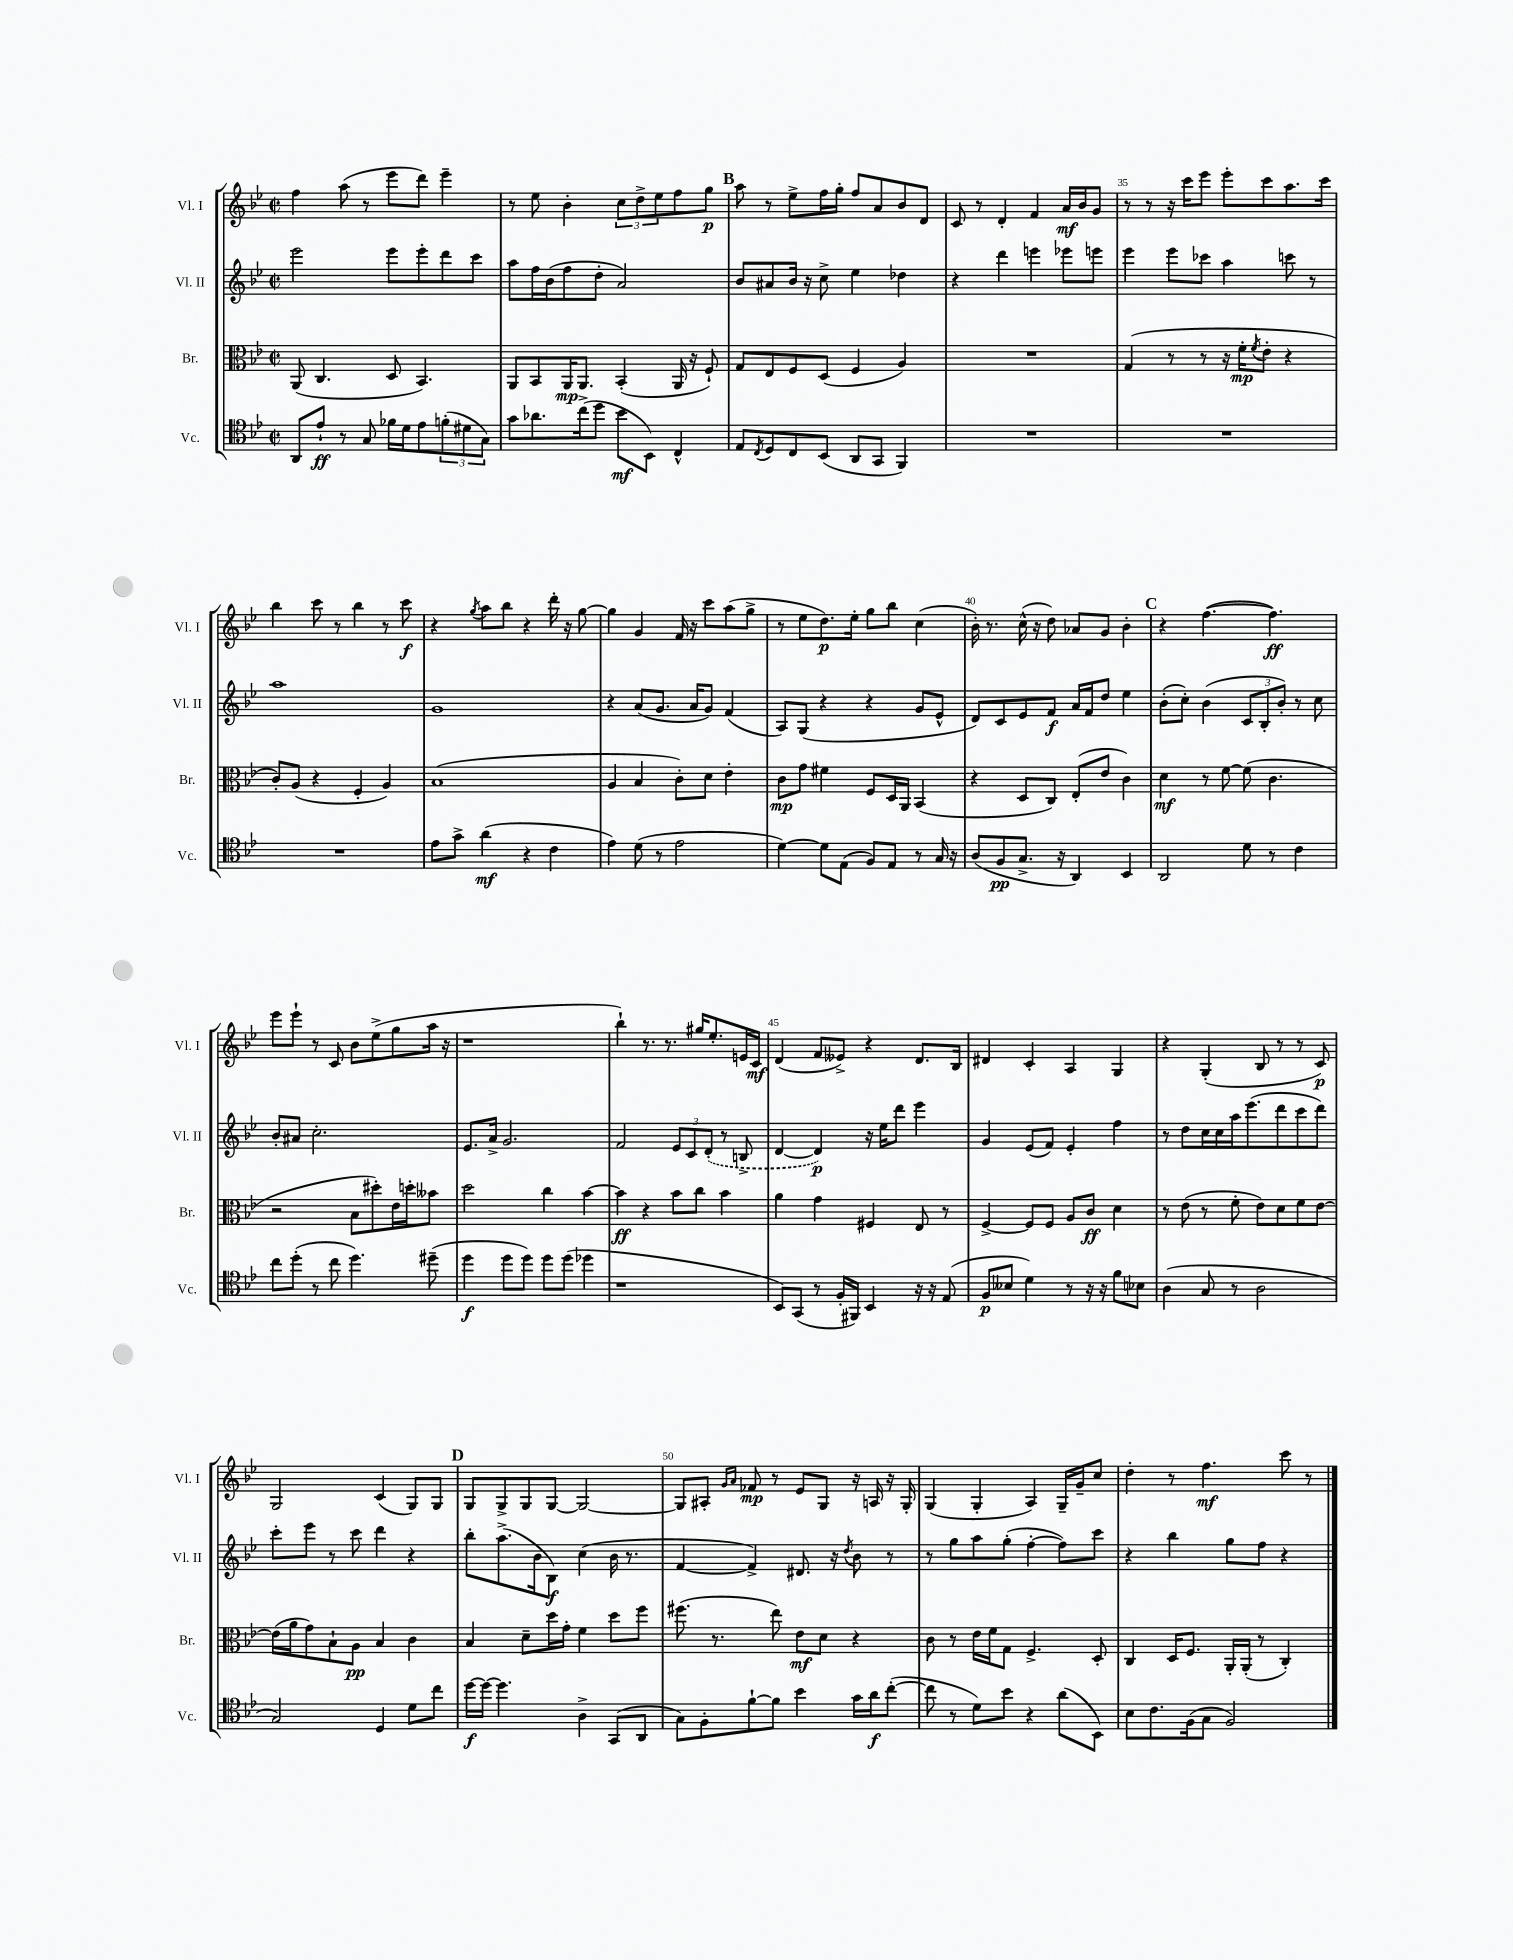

**kern	**dynam	**kern	**dynam	**kern	**dynam	**kern	**dynam
*part4	*part4	*part3	*part3	*part2	*part2	*part1	*part1
*staff4	*staff4	*staff3	*staff3	*staff2	*staff2	*staff1	*staff1
*I"Vc.	*	*I"Br.	*	*I"Vl. II	*	*I"Vl. I	*
*I'Vc.	*	*I'Br.	*	*I'Vl. II	*	*I'Vl. I	*
*clefC4	*	*clefC3	*	*clefG2	*	*clefG2	*
*k[b-e-]	*	*k[b-e-]	*	*k[b-e-]	*	*k[b-e-]	*
*M2/2	*	*M2/2	*	*M2/2	*	*M2/2	*
*met(c|)	*	*met(c|)	*	*met(c|)	*	*met(c|)	*
=31	=31	=31	=31	=31	=31	=31	=31
8AA/L	.	(8AA/	.	2eee-\	.	4ff\	.
8e-`/J	ff	4.C/	.	.	.	.	.
8r	.	.	.	.	.	(8aa\	.
8G/	.	.	.	.	.	8r	.
16f-X\LL	.	8D/	.	8eee-\L	.	8eee-\L	.
16d\J	.	.	.	.	.	.	.
8e-\	.	4.BB-/)	.	8eee-'\	.	8ddd\J)	.
(12fn'\	.	.	.	8ddd\	.	4eee-~\	.
12d#X\	.	.	.	.	.	.	.
.	.	.	.	8ccc\J	.	.	.
12G\J)	.	.	.	.	.	.	.
=32	=32	=32	=32	=32	=32	=32	=32
8g\L	.	8AA/L	.	8aa\L	.	8r	.
8.a-X\	.	8BB-/	.	16ff\L	.	8ee-\	.
.	.	.	.	(16b-\J	.	.	.
.	.	16AA/K	mp	8ff\	.	4b-'\	.
(16cc^\k	.	8.AA/J	.	.	.	.	.
8dd\J	.	.	.	8dd'\J	.	.	.
8b-\L	mf	(4BB-'/	.	2a/)	.	12cc\L	.
.	.	.	.	.	.	12dd^\	.
8BB-\J)	.	.	.	.	.	.	.
.	.	.	.	.	.	12ee-\	.
4C^^/	.	16AA/	.	.	.	8ff\	.
.	.	16r	.	.	.	.	.
.	.	8F`/)	.	.	.	8gg\J	p
!!LO:REH:place=s1:t=B
=33	=33	=33	=33	=33	=33	=33	=33
8E-/L	.	8G/L	.	8b-/L	.	8aa\	.
8qC/	.	.	.	.	.	.	.
8D/	.	8E-/	.	8a#X/	.	8r	.
8C/	.	8F/	.	16b-/Jk	.	8ee-^\L	.
.	.	.	.	16r	.	.	.
(8BB-/J	.	(8D/J	.	8cc^\	.	16ff\L	.
.	.	.	.	.	.	16gg'\JJ	.
8AA/L	.	4F/	.	4ee-\	.	8ff/L	.
8GG/J	.	.	.	.	.	8a/	.
4FF/)	.	4A/)	.	4dd-X\	.	8b-/	.
.	.	.	.	.	.	8d/J	.
=34	=34	=34	=34	=34	=34	=34	=34
1r	.	1r	.	4r	.	8c/	.
.	.	.	.	.	.	8r	.
.	.	.	.	4ddd\	.	4d'/	.
.	.	.	.	4eeen\	.	4f/	.
.	.	.	.	8eee-X\L	.	16a/LL	mf
.	.	.	.	.	.	16b-/J	.
.	.	.	.	8eeen\J	.	8g/J	.
=35	=35	=35	=35	=35	=35	=35	=35
1r	.	(4G/	.	4eee-\	.	8r	.
.	.	.	.	.	.	8r	.
.	.	8r	.	8eee-\L	.	16r	.
.	.	.	.	.	.	16ccc\KL	.
.	.	8r	.	8ccc-X\J	.	8eee-\J	.
.	.	16r	.	4aa\	.	8eee-'\L	.
.	.	16f'\KL	mp	.	.	.	.
.	.	8qf/	.	.	.	.	.
.	.	8e-'\J	.	.	.	8ccc\	.
.	.	4r	.	8cccn\	.	8.aa\	.
.	.	.	.	8r	.	.	.
.	.	.	.	.	.	16ccc\Jk	.
!!LO:LB:g=z
=36	=36	=36	=36	=36	=36	=36	=36
1r	.	8c'/L)	.	1aa	.	4bb-\	.
.	.	(8A/J	.	.	.	.	.
.	.	4r	.	.	.	8ccc\	.
.	.	.	.	.	.	8r	.
.	.	4F'/	.	.	.	4bb-\	.
.	.	4A/)	.	.	.	8r	.
.	.	.	.	.	.	8ccc\	f
=37	=37	=37	=37	=37	=37	=37	=37
8e-\L	.	(1B-	.	1g	.	4r	.
8g^\J	.	.	.	.	.	.	.
.	.	.	.	.	.	8qgg/	.
(4a\	mf	.	.	.	.	8aa\L	.
.	.	.	.	.	.	8bb-\J	.
4r	.	.	.	.	.	4r	.
4c\	.	.	.	.	.	16ddd'\	.
.	.	.	.	.	.	16r	.
.	.	.	.	.	.	[8gg\	.
=38	=38	=38	=38	=38	=38	=38	=38
4e-\)	.	4A/	.	4r	.	4gg\]	.
(8d\	.	4B-/	.	(8a/L	.	4g/	.
8r	.	.	.	8.g/J	.	.	.
2e-\	.	8c'\L)	.	.	.	16f/	.
.	.	.	.	16a/KL	.	16r	.
.	.	8d\J	.	8g/J)	.	8ccc\L	.
.	.	4e-'\	.	(4f/	.	(8aa\	.
.	.	.	.	.	.	8gg^\J	.
=39	=39	=39	=39	=39	=39	=39	=39
[4d\)	.	8c\L	mp	8A/L)	.	8r	.
.	.	8g\J	.	(8G/J	.	8ee-\L	.
8d\L]	.	4f#X\	.	4r	.	8.dd\)	p
(8E-\J	.	.	.	.	.	.	.
.	.	.	.	.	.	16ee-'\Jk	.
8F/L)	.	8F/L	.	4r	.	8gg\L	.
8E-/J	.	16D/L	.	.	.	8bb-\J	.
.	.	16AA/JJ	.	.	.	.	.
8r	.	(4BB-/	.	8g/L	.	(4cc\	.
16G/	.	.	.	8e-^^/J	.	.	.
16r	.	.	.	.	.	.	.
=40	=40	=40	=40	=40	=40	=40	=40
(8A/L	.	4r	.	8d/L)	.	16b-'\)	.
.	.	.	.	.	.	8.r	.
8F/	pp	.	.	8c/	.	.	.
8.G^/J	.	8D/L	.	8e-/	.	(16cc^^\	.
.	.	.	.	.	.	16r	.
.	.	8C/J)	.	8f/J	f	8dd\)	.
16r	.	.	.	.	.	.	.
4AA/)	.	(8E-'/L	.	16a/LL	.	8a-X/L	.
.	.	.	.	16f/J	.	.	.
.	.	8e-/J	.	8dd/J	.	8g/J	.
4BB-/	.	4c\)	.	4ee-\	.	4b-'\	.
!!LO:REH:place=s1:t=C
=41	=41	=41	=41	=41	=41	=41	=41
2AA/	.	4d\	mf	(8b-'\L	.	4r	.
.	.	.	.	8cc'\J)	.	.	.
.	.	8r	.	(4b-\	.	([4.ff\	.
.	.	[8f\	.	.	.	.	.
8d\	.	(8f\]	.	12c/L	.	.	.
.	.	.	.	12B-'/	.	.	.
8r	.	4.c\	.	.	.	4.ff\])	ff
.	.	.	.	12b-'/J)	.	.	.
4c\	.	.	.	8r	.	.	.
.	.	.	.	8cc\	.	.	.
!!LO:LB:g=z
=42	=42	=42	=42	=42	=42	=42	=42
8cc\L	.	2r	.	8b-'/L	.	8eee-\L	.
(8dd'\J	.	.	.	8a#X/J	.	8eee-`\J	.
8r	.	.	.	2.cc'\	.	8r	.
8cc\	.	.	.	.	.	8c/	.
4.dd\)	.	8B-\L	.	.	.	8b-\L	.
.	.	8dd#X'\)	.	.	.	(8ee-^\	.
.	.	16e-\L	.	.	.	8gg\	.
.	.	16ddn'\J	.	.	.	.	.
(8dd#X~\	.	8b--X\J	.	.	.	16aa\Jk	.
.	.	.	.	.	.	16r	.
=43	=43	=43	=43	=43	=43	=43	=43
4dd\	f	2dd\	.	8.e-/L	.	1r	.
.	.	.	.	16a^/Jk	.	.	.
8dd\L	.	.	.	2.g/	.	.	.
8dd\J)	.	.	.	.	.	.	.
8dd\L	.	4cc\	.	.	.	.	.
(8dd\J	.	.	.	.	.	.	.
4dd-X\	.	[4b-\	.	.	.	.	.
=44	=44	=44	=44	=44	=44	=44	=44
1r	.	4b-\]	ff	2f/	.	4bb-`\)	.
.	.	4r	.	.	.	8.r	.
.	.	.	.	.	.	8.r	.
.	.	8b-\L	.	12e-/L	.	.	.
.	.	.	.	12c/	.	.	.
.	.	8cc\J	.	.	.	16gg#X/KL	.
.	.	.	.	(12d'/J	.	.	.
.	.	.	.	.	.	8.ee-'/	.
.	.	4b-\	.	8r	.	.	.
.	.	.	.	8Bn^/	.	16en/L	.
.	.	.	.	.	.	16c/JJ	mf
=45	=45	=45	=45	=45	=45	=45	=45
8BB-/L)	.	4a\	.	[4d/	.	(4d/	.
(8GG/J	.	.	.	.	.	.	.
8r	.	4g\	.	4d/])	p	8f/L	.
16F'/LL	.	.	.	.	.	8e--X^/J)	.
16FF#X/JJ)	.	.	.	.	.	.	.
4BB-/	.	4F#X/	.	16r	.	4r	.
.	.	.	.	16ee-\KL	.	.	.
.	.	.	.	8ddd\J	.	.	.
16r	.	8E-/	.	4eee-\	.	8.d/L	.
16r	.	.	.	.	.	.	.
(8E-/	.	8r	.	.	.	.	.
.	.	.	.	.	.	16B-/Jk	.
=46	=46	=46	=46	=46	=46	=46	=46
8F/L	p	[4F^/	.	4g/	.	4d#X/	.
8B--X/J	.	.	.	.	.	.	.
4d\)	.	8F/L]	.	(8e-/L	.	4c'/	.
.	.	8F/J	.	8f/J)	.	.	.
8r	.	8A/L	.	4e-'/	.	4A/	.
16r	.	8c/J	ff	.	.	.	.
16r	.	.	.	.	.	.	.
8f\L	.	4d\	.	4ff\	.	4G/	.
8B-X\J	.	.	.	.	.	.	.
=47	=47	=47	=47	=47	=47	=47	=47
(4A\	.	8r	.	8r	.	4r	.
.	.	(8e-\	.	8dd\L	.	.	.
8G/	.	8r	.	16cc\L	.	(4G'/	.
.	.	.	.	16cc\	.	.	.
8r	.	8f'\	.	16aa\J	.	.	.
.	.	.	.	(8.eee-\	.	.	.
2A\	.	8e-\L)	.	.	.	8B-/	.
.	.	8d\	.	8ddd\	.	8r	.
.	.	8f\	.	8ccc\	.	8r	.
.	.	[8e-\J	.	8ddd\J)	.	8c/)	p
!!LO:LB:g=z
=48	=48	=48	=48	=48	=48	=48	=48
2G/)	.	(16e-\LL]	.	8ccc'\L	.	2G/	.
.	.	16a\J	.	.	.	.	.
.	.	8g\)	.	8eee-\J	.	.	.
.	.	8B-`\	.	8r	.	.	.
.	.	8A\J	pp	8ccc\	.	.	.
4D/	.	4B-/	.	4ddd\	.	(4c/	.
8d\L	.	4c\	.	4r	.	8G/L)	.
8cc\J	.	.	.	.	.	8G/J	.
!!LO:REH:place=s1:t=D
=49	=49	=49	=49	=49	=49	=49	=49
[16dd\LL	f	4B-/	.	8bb-'\L	.	8G/L	.
16dd\JJ_	.	.	.	.	.	.	.
4.dd\]	.	.	.	(8.aa^\	.	8G^/	.
.	.	8d~\L	.	.	.	8G/	.
.	.	.	.	16b-\k	.	.	.
.	.	16dd\L	.	8B-\J)	f	[8G/J	.
.	.	16g'\JJ	.	.	.	.	.
4A^\	.	4f\	.	(4cc\	.	2G/_	.
(8GG/L	.	8dd\L	.	16b-\	.	.	.
.	.	.	.	8.r	.	.	.
8AA/J	.	8ff\J	.	.	.	.	.
=50	=50	=50	=50	=50	=50	=50	=50
8G\L)	.	(8.ff#X\	.	[4f/	.	8G/L]	.
8F'\	.	.	.	.	.	8A#X'/J	.
.	.	8.r	.	.	.	.	.
.	.	.	.	.	.	16qqg/LL	.
.	.	.	.	.	.	16qqa/JJ	.
[8f`\	.	.	.	4f^/])	.	8f-X/	mp
8f\J]	.	8ee-\)	.	.	.	8r	.
4b-\	.	8e-\L	mf	8.d#X/	.	8e-/L	.
.	.	8d\J	.	.	.	8G/J	.
.	.	.	.	16r	.	.	.
.	.	.	.	8qdd/	.	.	.
16g\LL	.	4r	.	8b-\	.	16r	.
16a\J	f	.	.	.	.	16An/	.
([8cc'\J	.	.	.	8r	.	16r	.
.	.	.	.	.	.	16G'/	.
=51	=51	=51	=51	=51	=51	=51	=51
8cc\]	.	8c\	.	8r	.	(4G/	.
8r	.	8r	.	8gg\L	.	.	.
8d\L)	.	16e-\LL	.	8aa\	.	4G'/	.
.	.	16f\J	.	.	.	.	.
8b-\J	.	8G\J	.	(8gg'\J	.	.	.
4r	.	4.F^/	.	[4ff'\	.	4A/)	.
(8a\L	.	.	.	8ff\L])	.	16G~/LL	.
.	.	.	.	.	.	16g~/J	.
8BB-\J)	.	8D'/	.	8ccc\J	.	8cc/J	.
=52	=52	=52	=52	=52	=52	=52	=52
8B-\L	.	4C/	.	4r	.	4dd'\	.
8.c\	.	.	.	.	.	.	.
.	.	16D/KL	.	4bb-\	.	8r	.
(16F\k	.	8.F/J	.	.	.	.	.
8G\J	.	.	.	.	.	4.ff\	mf
2F/)	.	16AA'/LL	.	8gg\L	.	.	.
.	.	(16AA'/JJ	.	.	.	.	.
.	.	8r	.	8ff\J	.	.	.
.	.	4C'/)	.	4r	.	8ccc\	.
.	.	.	.	.	.	8r	.
==	==	==	==	==	==	==	==
*-	*-	*-	*-	*-	*-	*-	*-
